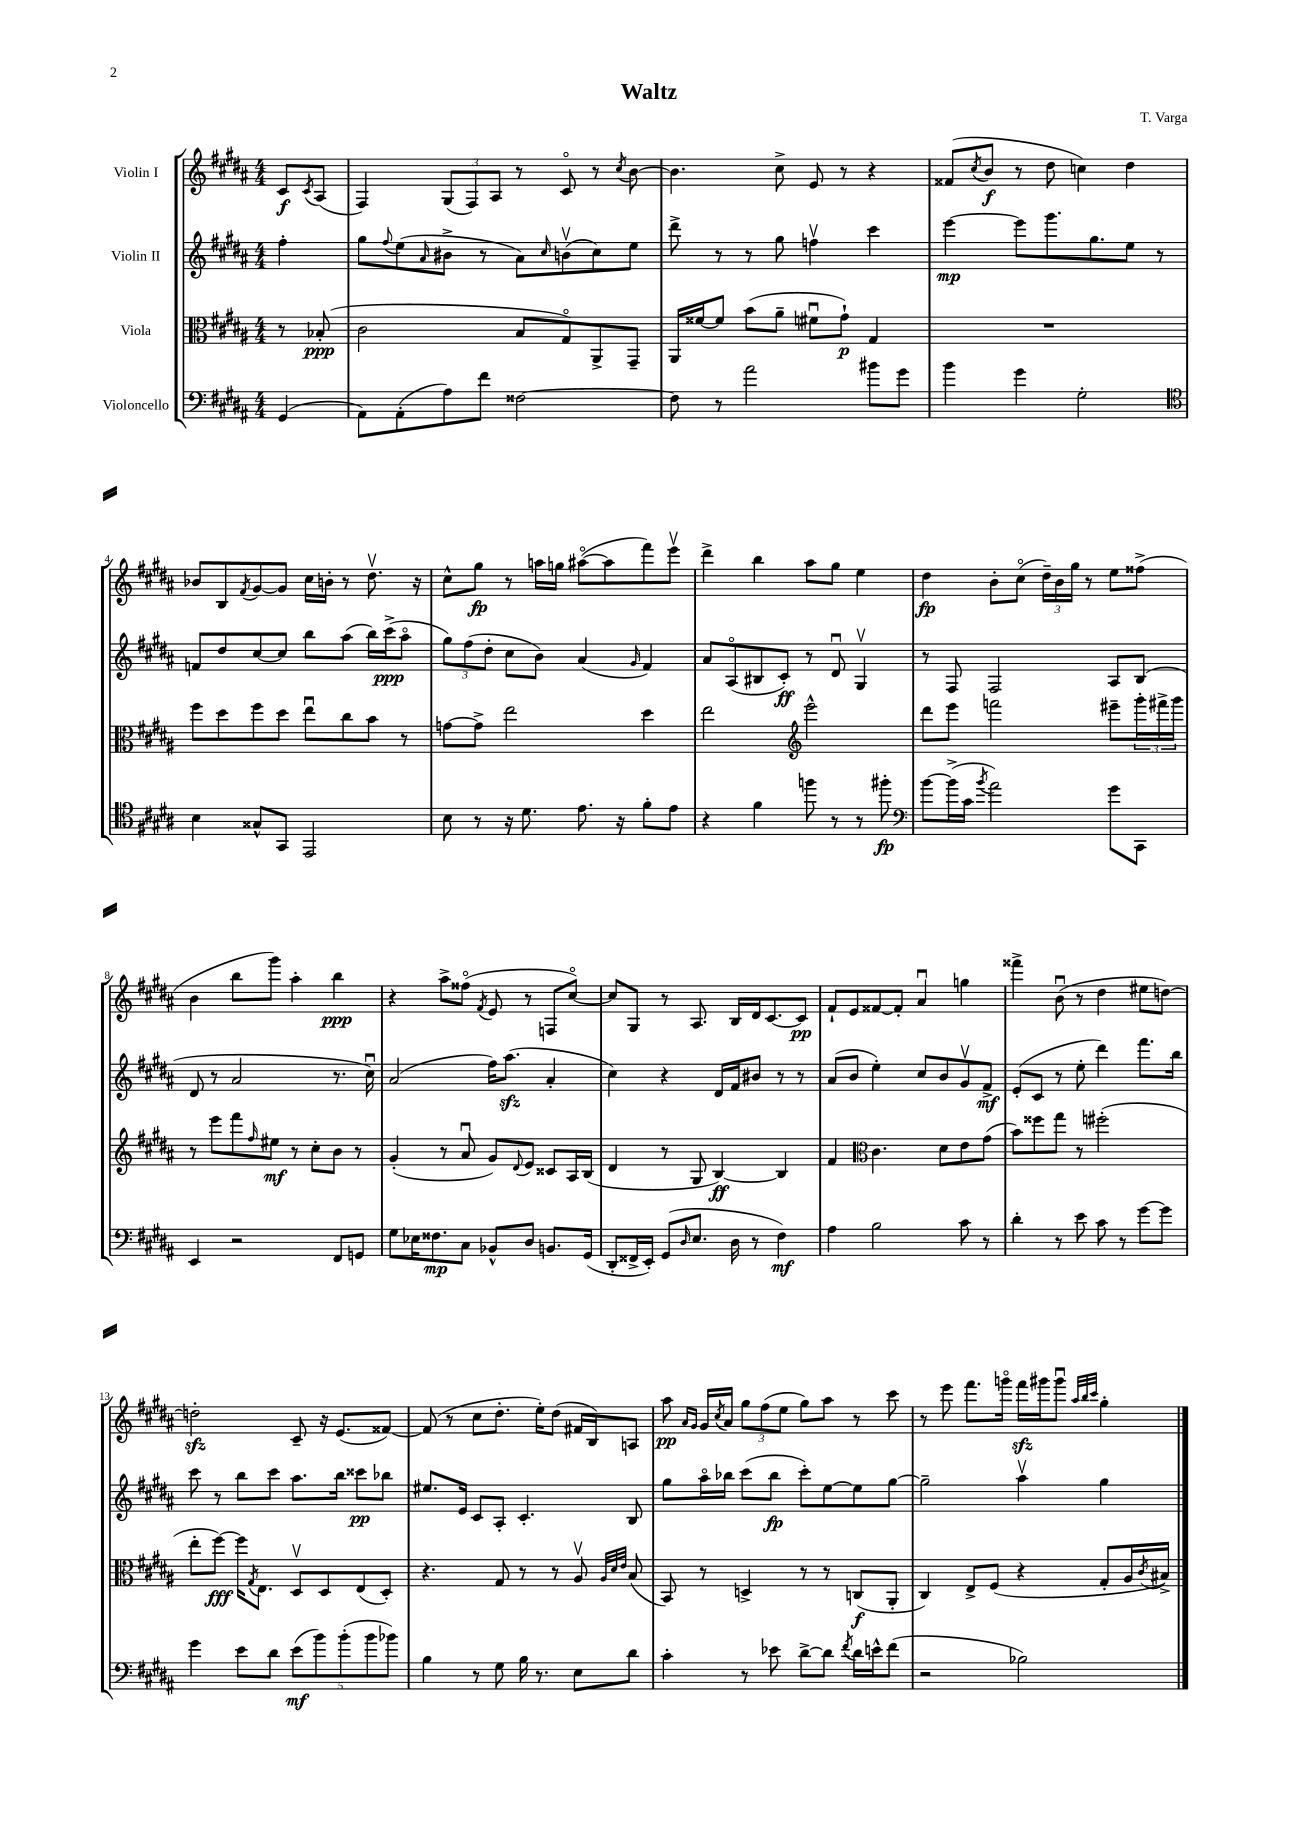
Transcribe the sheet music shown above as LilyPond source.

\header { title = "Waltz" composer = "T. Varga" }
<<
\new StaffGroup <<
\new Staff = "s0" \with { instrumentName = "Violin I" } {
    \clef treble \key b \major \numericTimeSignature \time 4/4 \partial 4
    cis'8\f \acciaccatura { cis'8 } ais8( |
    fis4) \tuplet 3/2 { gis8( fis8) ais8 } r8 cis'8\flageolet r8 \acciaccatura { cis''8 } b'8~ |
    b'4. cis''8-> e'8 r8 r4 |
    fisis'8( \acciaccatura { cis''8 } b'8\f r8 dis''8 c''4) dis''4 |
    bes'8 b8 \acciaccatura { fis'8 } gis'8~ gis'8 cis''16 b'16-. r8 dis''8.\upbow r16 |
    cis''8-^ gis''8\fp r8 a''16 g''16 ais''8~\flageolet( ais''8 fis'''8) e'''8\upbow |
    dis'''4-> b''4 ais''8 gis''8 e''4 |
    dis''4\fp b'8-. cis''8\flageolet( \tuplet 3/2 { dis''16--) b'16 gis''16 } r8 e''8 fisis''8->( |
    b'4 b''8 gis'''8) ais''4-. b''4\ppp |
    r4 ais''8-> fisis''8\flageolet( \acciaccatura { fis'8 } e'8 r8 f8 cis''8~\flageolet) |
    cis''8 gis8 r8 ais8. b16 dis'16 cis'8.~ cis'8\pp |
    fis'8-! e'8 fisis'8~ fisis'8-. ais'4\downbow g''4 |
    fisis'''4-> b'8\downbow( r8 dis''4 eis''8 d''8~) |
    d''2-.\sfz cis'8-- r16 e'8.( fisis'8~) |
    fisis'8( r8 cis''8 dis''8.-. e''16-.) dis''8( fis'16 b16) a8 |
    ais''8\pp \grace { ais'16 gis'16 } gis'16 \acciaccatura { cis''8 } ais'16 \tuplet 3/2 { gis''8 fis''8( e''8 } gis''8) ais''8 r8 cis'''8 |
    r8 e'''8 fis'''8. g'''16\flageolet fis'''16\sfz gis'''16 gis'''8\downbow \grace { ais''32 b''32 cis'''32 } gis''4-. \bar "|." |
}
\new Staff = "s1" \with { instrumentName = "Violin II" } {
    \clef treble \key b \major \numericTimeSignature \time 4/4 \partial 4
    fis''4-. |
    gis''8 \appoggiatura { fis''8 } e''8( \grace { ais'16 } bis'8-> r8 ais'8) \grace { cis''16 } b'8\upbow( cis''8) e''8 |
    dis'''8-> r8 r8 gis''8 f''4\upbow cis'''4 |
    e'''4~\mp e'''8 gis'''8. gis''8. e''8 r8 |
    f'8 dis''8 cis''8~ cis''8 b''8 ais''8( b''16) cis'''16->\ppp( ais''8\flageolet |
    \tuplet 3/2 { gis''8) fis''8( dis''8-. } cis''8 b'8) ais'4( \grace { gis'16 } fis'4) |
    ais'8 ais8\flageolet( bis8 cis'8-.\ff) r8 dis'8\downbow gis4\upbow |
    r8 fis8 fis2 ais8 b8( |
    dis'8 r8 ais'2 r8. cis''16\downbow) |
    ais'2( fis''16) ais''8.\sfz( ais'4-. |
    cis''4) r4 dis'16 fis'16 bis'8 r8 r8 |
    ais'8( b'8 e''4-.) cis''8 b'8 gis'8\upbow fis'8->\mf |
    e'8-.( cis'8 r8 e''8-. dis'''4) fis'''8. b''16 |
    cis'''8 r8 b''8 cis'''8 ais''8. b''16 cisis'''8\pp bes''8 |
    eis''8. e'16 cis'8 ais8-. cis'4.-. b8 |
    gis''8 ais''16\flageolet bes''16 cis'''8( bes''8\fp cis'''8-.) e''8~ e''8 gis''8~ |
    gis''2-- ais''4\upbow gis''4 \bar "|." |
}
\new Staff = "s2" \with { instrumentName = "Viola" } {
    \clef alto \key b \major \numericTimeSignature \time 4/4 \partial 4
    r8 bes8-.\ppp( |
    cis'2 b8 gis8\flageolet) ais,8-> gis,8-- |
    ais,16 fisis'16~ fisis'8 b'8( ais'8-- fis'8\downbow gis'8-!\p) gis4 |
    R1 |
    fis''8 dis''8 fis''8 dis''8 e''8\downbow cis''8 b'8 r8 |
    g'8~ g'8-> e''2 dis''4 |
    e''2 \clef treble e'''2-^ |
    dis'''8 e'''8 f'''2 eis'''8-- \tuplet 3/2 { gis'''16-. fis'''16-> gis'''16 } |
    r8 e'''8 fis'''8 \grace { fis''16 } eis''8\mf r8 cis''8-. b'8 r8 |
    gis'4-.( r8 ais'8\downbow gis'8) \appoggiatura { dis'8 } e'8 cisis'8 ais16 b16( |
    dis'4 r8 gis8 b4~\ff) b4 |
    fis'4 \clef alto cis'4. dis'8 e'8 gis'8( |
    b'8) fisis''8 gis''8 r8 fis''2-.( |
    e''8-. fis''8~\fff) fis''16 \acciaccatura { gis8 } e8. dis8\upbow dis8 e8( dis8-.) |
    r4. gis8 r8 r8 ais8\upbow \grace { ais32 dis'32 e'32 } b8( |
    b,8) r8 d4-> r8 r8 c8\f( ais,8-. |
    cis4) e8-> fis8( r4 gis8-. ais16 \acciaccatura { cis'8 } bis16->) \bar "|." |
}
\new Staff = "s3" \with { instrumentName = "Violoncello" } {
    \clef bass \key b \major \numericTimeSignature \time 4/4 \partial 4
    gis,4( |
    ais,8) ais,8-.( ais8) fis'8 fisis2~ |
    fisis8 r8 ais'2 bis'8 gis'8 |
    b'4 gis'4 gis2-. |
    \clef tenor b4 gisis8-^ gis,8 e,2 |
    b8 r8 r16 dis'8. e'8. r16 fis'8-. e'8 |
    r4 fis'4 f''8 r8 r8 fis''8-.\fp |
    \clef bass b'8~ b'16->( cis'16 \acciaccatura { b'8 } ais'2) gis'8 cis,8 |
    e,4 r2 fis,8 g,8 |
    gis8 ees16 fisis8.\mp cis8 bes,8-^ dis8 b,8. gis,16( |
    dis,8-. fisis,16-> e,16-.) gis,8( \grace { dis16 } e8. dis16 r8 fis4\mf) |
    ais4 b2 cis'8 r8 |
    dis'4-. r8 e'8 cis'8 r8 gis'8~ gis'8 |
    gis'4 e'8 dis'8 \tuplet 5/4 { e'8\mf( b'8) b'8-.( b'8 bes'8) } |
    b4 r8 gis8 b16 r8. e8 dis'8 |
    cis'4-. r8 ees'8 dis'8~-> dis'8 \acciaccatura { fis'8 } dis'16 e'16-^ fis'8( |
    r2 bes2) \bar "|." |
}
>>
>>
